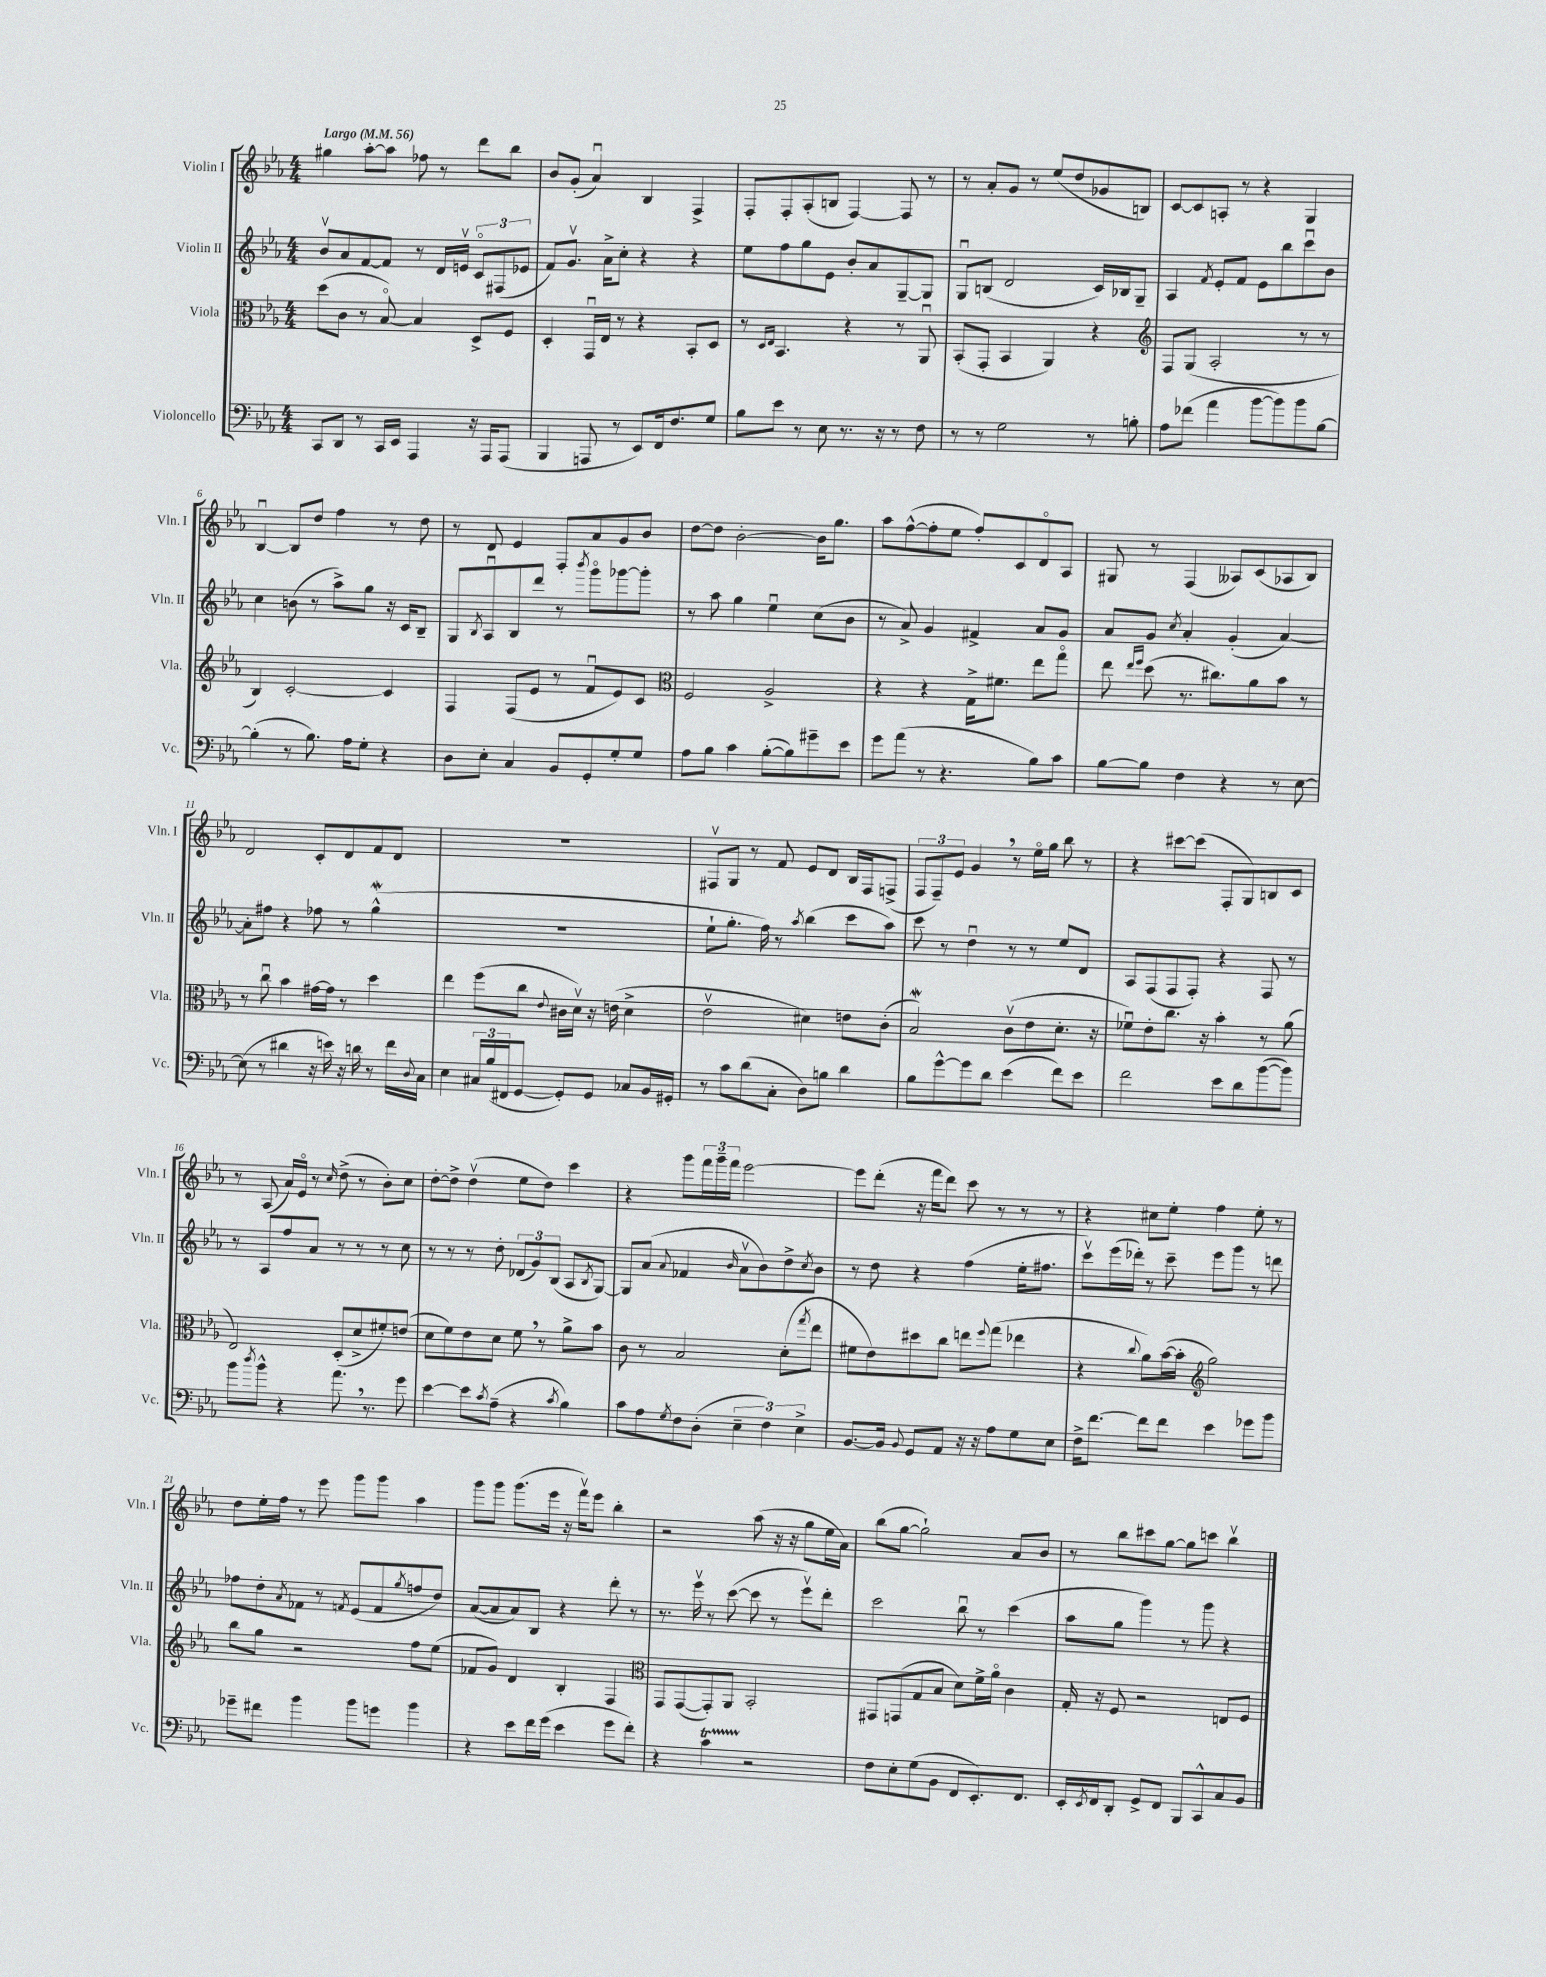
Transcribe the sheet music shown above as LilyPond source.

<<
\new StaffGroup <<
\new Staff = "s0" \with { instrumentName = "Violin I" shortInstrumentName = "Vln. I" } {
    \clef treble \key ees \major \numericTimeSignature \time 4/4 \tempo "Largo" 4 = 56
    gis''4 aes''8~-. aes''8 fes''8 r8 d'''8 bes''8 |
    bes'8 g'8-.( aes'4\downbow) bes4 f4-> |
    f8-. f8-. aes8-.( b8 f4~) f8 r8 |
    r8 aes'8-. g'8 r8 ees''8( d''8 ges'8 b8) |
    c'8~ c'8 a8-. r8 r4 g4 |
    bes4~\downbow bes8 d''8 f''4 r8 d''8 |
    r8 d'8 ees'4 f8-. aes'8 g'8 bes'8 |
    d''8~ d''8 bes'2~-. bes'16 g''8. |
    aes''8 f''8~-^( f''8-. ees''8 f''8-.) c'8 d'8\flageolet aes8 |
    gis8 r8 f4( aeses8) c'8( aes8 bes8) |
    d'2 c'8-. d'8 f'8 d'8 |
    R1 |
    fis8\upbow g8 r8 f'8 ees'8 d'8 bes16 fis16 f8->( |
    \tuplet 3/2 { f8 f8--) ees'8 } g'4 \breathe r8 ees''16\flageolet g''16 bes''8 r8 |
    r4 cis'''8~ cis'''8( f8-. g8) b8 c'8 |
    r8 aes8( aes'16) ees'16\flageolet r8 \grace { c''16 } d''8->( r8 bes'8-.) c''8 |
    d''8~-. d''8-> d''4\upbow( ees''8 d''8) c'''4 |
    r4 g'''8 \tuplet 3/2 { f'''16 g'''16-- f'''16 } ees'''2~ |
    ees'''8 d'''8-.( r16 f'''16 d'''8) c'''8 r8 r8 r8 |
    r4 cis''8 ees''8-. f''4 ees''8-. r8 |
    d''8 ees''16-. f''16 r8 ees'''8 g'''8 g'''8 aes''4 |
    g'''8 g'''8 g'''8.( ees'''16 r16 f'''16\upbow) ees'''8 bes''4-. |
    r2 aes''8( r16 r16 g''8 ees''16 aes'16) |
    bes''8( g''8~ g''2-!) aes'8 bes'8 |
    r8 bes''8 cis'''8 g''8~ g''8 c'''8 bes''4\upbow \bar "|." |
}
\new Staff = "s1" \with { instrumentName = "Violin II" shortInstrumentName = "Vln. II" } {
    \clef treble \key ees \major \numericTimeSignature \time 4/4
    bes'8\upbow aes'8 f'8~ f'8 r8 d'16 e'16\upbow \tuplet 3/2 { c'8\flageolet fis8( ees'8 } |
    f'8) g'8.\upbow aes'16-> c''8-. r4 r4 |
    ees''8 f''8 g''8 ees'8 bes'8-. aes'8 g8~-- g8 |
    g8\downbow b8( d'2 c'16) bes16 g8-- |
    aes4 \acciaccatura { f'8 } ees'8-. f'8 ees'8 bes''8 c'''8\downbow bes'8 |
    c''4 b'8( r8 aes''8->) g''8 r16 c'16 bes8-- |
    g8 \acciaccatura { bes8 } aes8\downbow bes8 d'''8 r8 \acciaccatura { bes'''8 } g'''8\flageolet ges'''8~ ges'''8-. |
    r8 aes''8 g''4 ees''4\downbow c''8( bes'8 |
    r8 aes'8->) g'4 fis'4-> aes'8 g'8 |
    aes'8 g'8 \acciaccatura { c''8 } aes'4-. g'4-.( aes'4~) |
    aes'8-. fis''8 r4 fes''8 r8 g''4-^\mordent( |
    R1 |
    ees''8-! g''8.-. f''16) r8 \acciaccatura { aes''8 } bes''4( c'''8 aes''8) |
    c'''8 r8 d''4\downbow r8 r8 ees''8 d'8 |
    aes8 f8( f8 f8-.) r4 f8 r8 |
    r8 aes8 f''8 aes'8 r8 r8 r8 c''8 |
    r8 r8 r8 d''8-. \tuplet 3/2 { des'8( g'8) bes8( } aes8 \acciaccatura { bes8 } g8~) |
    g8 aes'8( \appoggiatura { aes'8 } fes'4 \grace { bes'16 } aes'8\upbow bes'8) d''8-> \acciaccatura { c''8 } bes'8 |
    r8 d''8 r4 f''4( ees''16-. fis''8. |
    c'''8\upbow) ees'''16( des'''16-.) r8 c'''8-- ees'''8 g'''8 r8 d'''8 |
    fes''8 d''8-. \acciaccatura { aes'8 } fes'8 r8 \acciaccatura { f'8 } ees'8( f'8 \acciaccatura { g''8 } f''8 d''8) |
    aes'8~( aes'8 aes'8) bes8 r4 d'''8-. r8 |
    r8. ees'''16\upbow r8 c'''8~( c'''8 r8 ees'''8\upbow) d'''8-. |
    c'''2 bes''8\downbow r8 c'''4( |
    aes''8 g''8 g'''4) r8 g'''8 r4 \bar "|." |
}
\new Staff = "s2" \with { instrumentName = "Viola" shortInstrumentName = "Vla." } {
    \clef alto \key ees \major \numericTimeSignature \time 4/4
    d''8( c'8 r8 bes8~\flageolet) bes4 d8-> f8 |
    d4-. g,16\downbow ees16 r8 r4 bes,8-. d8 |
    r8 \grace { d16 ees16 } bes,4. r4 r8 aes,8\downbow |
    bes,8-.( g,8-. bes,4 aes,4) r4 |
    \clef treble f8 g8( aes2-. r8 r8 |
    bes4) c'2~-. c'4 |
    f4 f8( ees'8 r8 f'8\downbow ees'8) c'8 |
    \clef alto f2 aes2-> |
    r4 r4 g16-> fis'8. ees''8 g''8\flageolet |
    ees''8 \grace { ees''16 f''16 } d''8( r8. cis''8.) aes'8 bes'8 r8 |
    r8 c''8\downbow bes'4 gis'16~ gis'16 r8 d''4 |
    ees''4 f''8( c''8 \appoggiatura { ees'8 } cis'16 d'16\upbow) r16 e'16( d'4-> |
    ees'2\upbow dis'4) e'8 c'8-.( |
    bes2\mordent) c'8\upbow( ees'8 d'8.-. r16 |
    fes'8\downbow) ees'8-. c''8. r16 bes'4-. r8 aes'8( |
    ees2) d8-.( d'8-> fis'8-.) e'8( |
    d'8 f'8) ees'8 d'8 f'8 \breathe r8 aes'8-> bes'8 |
    c'8 r8 bes2 d'8-.( \acciaccatura { g''8 } ees''8 |
    fis'8 ees'8) dis''8 c''8 e''8 \appoggiatura { f''8 } g''8( ees''4 |
    r4 \appoggiatura { c''8 } aes'8) bes'16~( bes'16-. \clef treble g''2) |
    bes''8 g''8 r2 f''8 ees''8( |
    fes'8 g'8) d'4 bes4-. f4 |
    \clef alto g,8 g,8~( g,8-.) aes,8 bes,2-. |
    gis,8 g,8( g8 bes8 d'8) f'16-> aes'16\flageolet c'4 |
    g16-. r16 f8 r2 e8 f8 \bar "|." |
}
\new Staff = "s3" \with { instrumentName = "Violoncello" shortInstrumentName = "Vc." } {
    \clef bass \key ees \major \numericTimeSignature \time 4/4
    c,8 d,8 r8 c,16 ees,16 aes,,4 r16 aes,,16 aes,,8( |
    bes,,4 a,,8 r8 ees,8) f,16 f8. g8 |
    bes8 ees'8 r8 ees8 r8. r16 r8 f8 |
    r8 r8 g2 r8 b8-. |
    aes8 fes'8( aes'4 bes'8~ bes'8) bes'8 bes8~ |
    bes4-.( r8 bes8.) aes16 g8-. r4 |
    d8 ees8-. c4 bes,8 g,8-. g8-. g8 |
    aes8 bes8 c'4 bes8~-.( bes8) gis'8-- ees'8 |
    g'8 aes'8( r8 r4. bes8) c'8 |
    bes8~ bes8 f4 r4 r8 ees8~ |
    ees8( r8 dis'4 r16 e'16) r16 d'16 r8 f'16 \appoggiatura { d8 } c16 |
    ees4 \tuplet 3/2 { cis16 bes16( fis,16 } g,8~ g,8-.) g,8 ces8 bes,16 gis,16-. |
    r8 c'8 d'8( c8-. d8) b8 d'4 |
    bes8 g'8~-^ g'8 d'8 ees'4( f'8) ees'8 |
    f'2 ees'8 d'8 bes'8~( bes'8) |
    bes'8 \acciaccatura { d''8 } bes'8-^ r4 aes'8. \breathe r8. g'8 |
    ees'4~ ees'8 \acciaccatura { c'8 } aes8--( r4 \acciaccatura { c'8 } bes4) |
    c'8 aes8 \acciaccatura { g8 } f8 d8-.( \tuplet 3/2 { ees4-- f4) ees4-> } |
    bes,8.~ bes,16 \appoggiatura { bes,8 } g,8 aes,8 r16 r16 aes8 g8 ees8 |
    f16-> f'8.~ f'8 f'8 ees'4 ges'8 bes'8 |
    ges'8-- fis'8 bes'4 bes'8 g'8 bes'4 |
    r4 ees'8 f'16 g'16( ees'4 g'8 f'8-.) |
    r4 c'4\startTrillSpan r2\stopTrillSpan |
    f8 ees8-. g8( bes,8 f,8 ees,8.-.) f,8. |
    ees,16-. \acciaccatura { ees,8 } f,16 d,8-. g,8-> f,8 bes,,8 c,8-^ c8 bes,8 \bar "|." |
}
>>
>>
